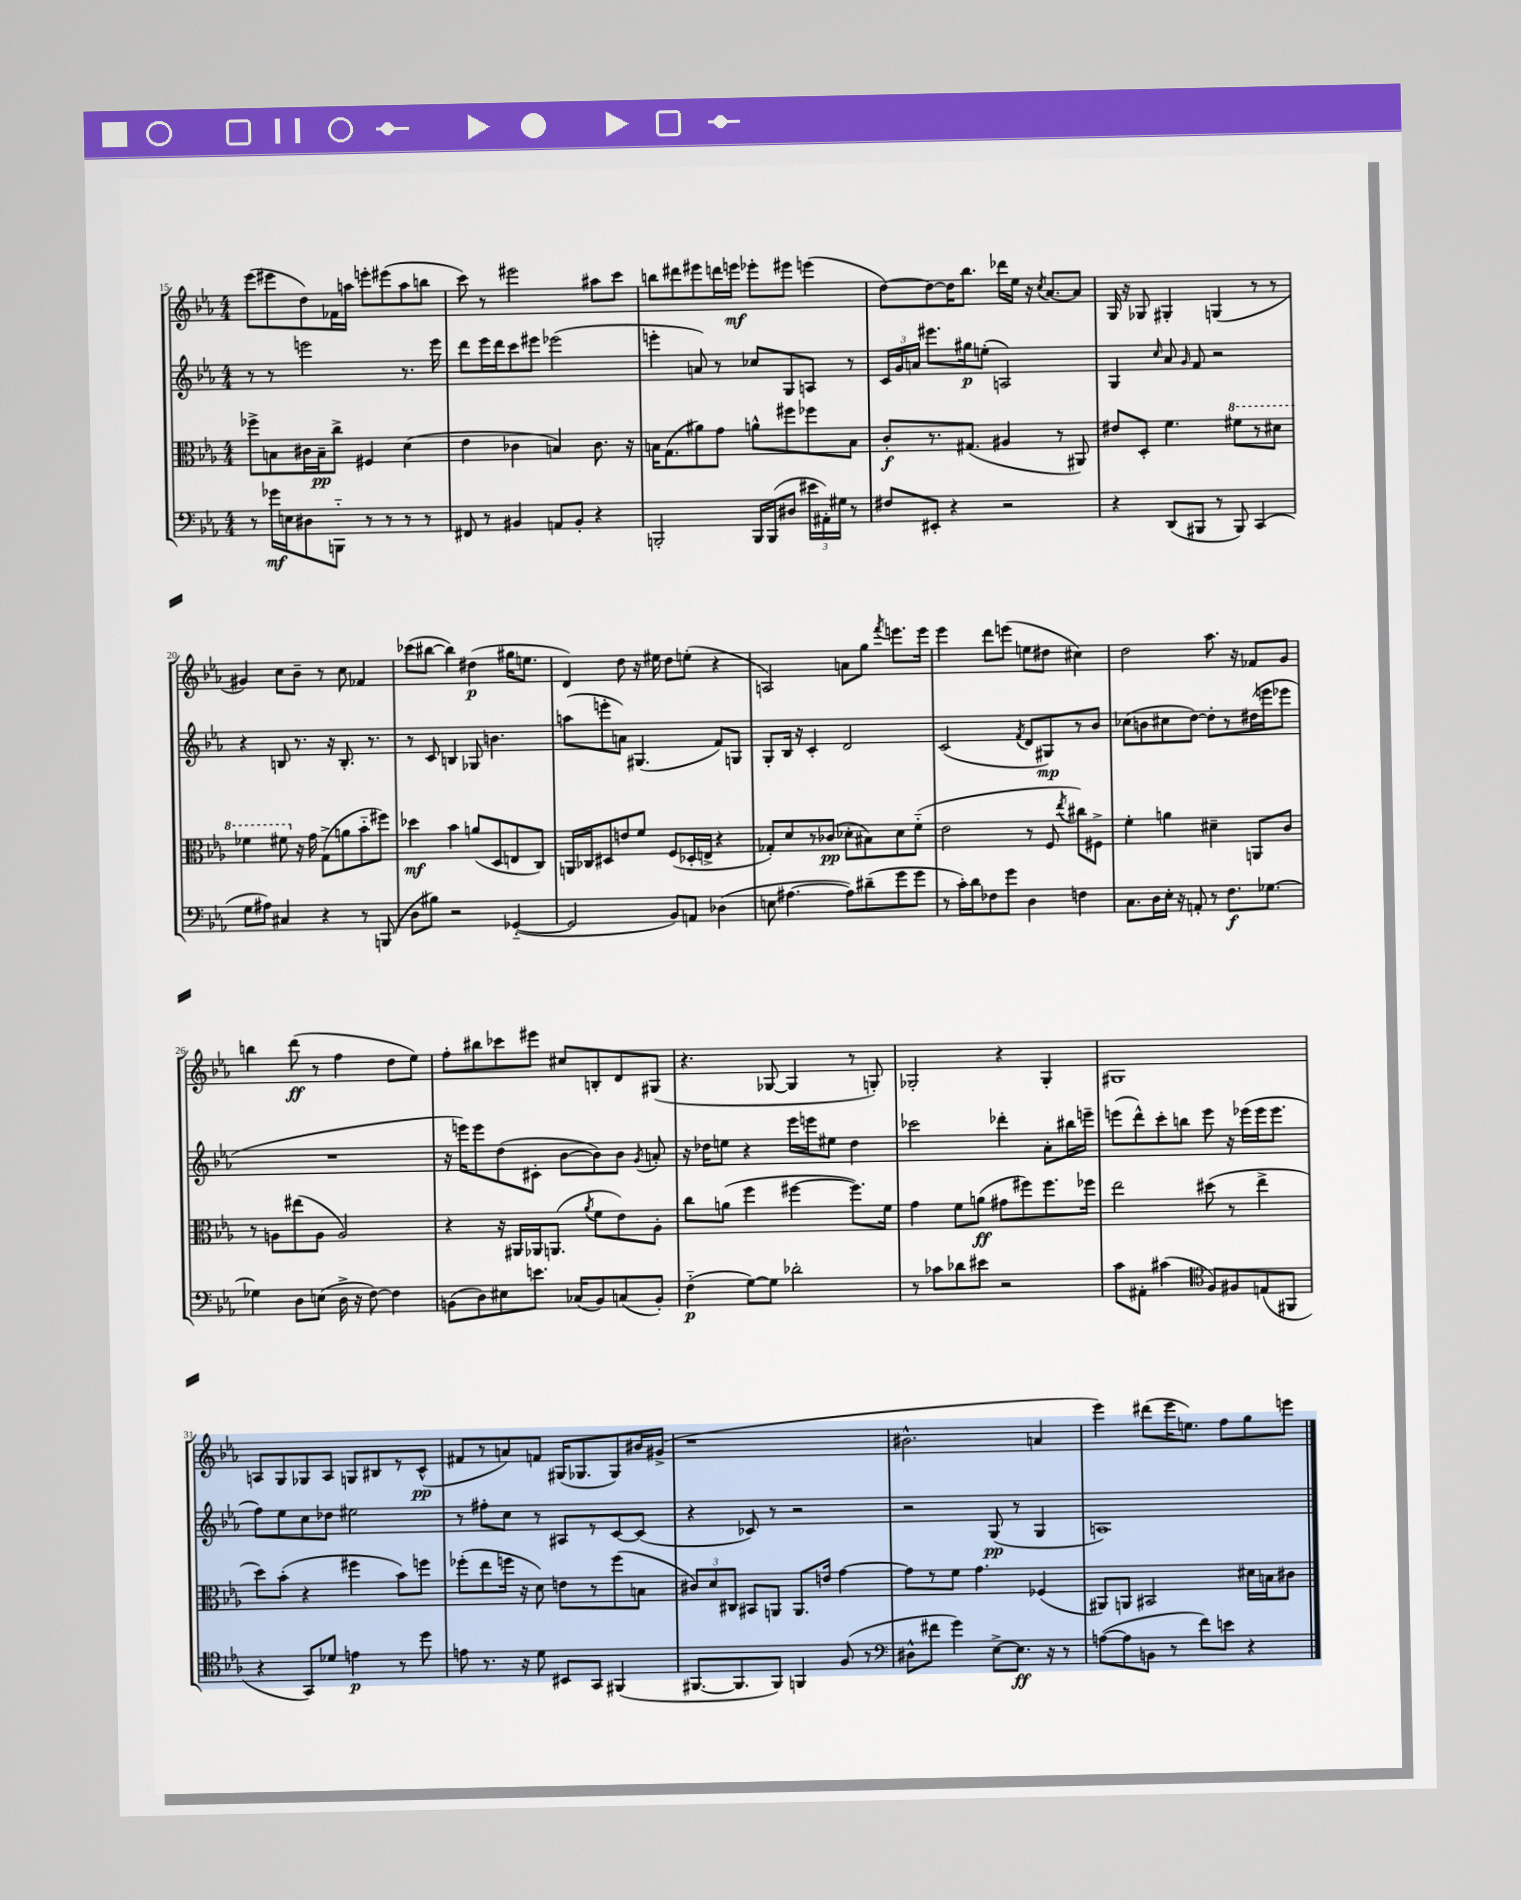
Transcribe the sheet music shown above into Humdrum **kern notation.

**kern	**kern	**kern	**kern
*staff4	*staff3	*staff2	*staff1
*clefF4	*clefC3	*clefG2	*clefG2
*k[b-e-a-]	*k[b-e-a-]	*k[b-e-a-]	*k[b-e-a-]
*M4/4	*M4/4	*M4/4	*M4/4
8r	8ff-^	8r	(8eee-
16g-	8B	8r	8eee#
16E	.	.	.
8D#	16c#	2eee	8dd)
.	16B~	.	.
8BBB'~	8cc^	.	16f-
.	.	.	16aa
8r	4F#	.	8eee'
8r	.	.	(8eee#
8r	(4d	8.r	8aa
8r	.	.	8bb
.	.	16eee	.
=	=	=	=
8FF#	4e-	8ddd	8ccc)
8r	.	16eee-	8r
.	.	16ddd	.
4BB#	4c-	8ccc	2eee#
.	.	8eee#	.
8AA	4B)	(2eee-	.
8BB#'	.	.	.
4r	8.c-	.	8aa#
.	.	.	8ccc
.	16r	.	.
=	=	=	=
2BBB'	16B	4eee'	8bb
.	(8.G	.	.
.	.	.	8ddd#
.	8a#)	8a)	8eee#
.	8g	8r	16ddd
.	.	.	16eee
16BBB	8a^^	8cc-	8eee-'
(16BBB	.	.	.
8D#	8ff#	8G	8eee#
24e#	8ff-	8A	(4eee
24AA#')	.	.	.
24G#	.	.	.
8r	8B	8r	.
=	=	=	=
8F#	8c'	24c	[8dd)
.	.	24g	.
.	.	24a	.
8EE#'	8.r	8.eee#	8dd_
4r	.	.	16dd]
.	(8.G#	16gg#	8.bb-
.	.	(8ee'	.
2r	4A#	2A)	16ddd-
.	.	.	16ee-
.	.	.	16r
.	.	.	8qcc
.	.	.	[8.a-
.	8r	.	.
.	8AA#)	.	8a-]
=	=	=	=
4r	8e#	4G	16G
.	.	.	16r
.	8D'	.	8G-
.	.	16qqcc	.
(8DD	4.f	8a-	4G#'
.	.	16qqg	.
8BBB#	.	8f	.
8r	.	2r	(4G
8BBB#)	8ff#	.	.
(4CC	8r	.	8r
.	8dd#	.	8r
=	=	=	=
8G	4ff-	4r	4g#)
8A#)	.	.	.
4C#	8ff#	8B	8cc
.	16r	8.r	8b-~
.	16g	.	.
4r	(8G^	.	8r
.	.	16r	.
.	8a	8.B'	8cc
8r	8b-'~	.	4f-
.	.	8.r	.
(8BBB	8ff#)	.	.
=	=	=	=
8D	4dd-	8r	(8ccc-
8B#)	.	8c	[8bb#
2r	4b-	4B	4bb#])
.	(8a	8G-	(4dd#
.	8D	4.b	.
([4GG-'~	8E	.	16gg#
.	.	.	8.ee
.	8C)	.	.
=	=	=	=
2GG-]	16AA	(8aa	4d)
.	16C-	.	.
.	8D#	8eee'	.
.	8e	8a)	8dd
.	8f	(4.G#	16r
.	.	.	16ee#
8BB-)	(8F	.	8dd
8AA	16D-'	.	(8ee'
.	16E^	.	.
(4D-	4r	8f)	4r
.	.	8G	.
=	=	=	=
8E	8G-')	8G'	2A)
[4.A#	8d	16B-	.
.	.	16r	.
.	8r	4c'	.
.	(8c-	.	.
8A#])	8d-'	2d	8a
(8d#~	8B#)	.	8gg
.	.	.	8qfff
8g	8d-	.	8.eee
8g	(8f'~	.	.
.	.	.	16eee
=	=	=	=
8r	2e-	(2c	4eee-
16c')	.	.	.
16d	.	.	.
8F-	.	.	8ddd
8g	.	.	(8eee
.	.	8qf	.
4D	8r	8d	8ee
.	8F	8G#)	8dd#
.	8qee-	.	.
4F	8cc#)	8r	4cc#)
.	8F#^	8b-	.
=	=	=	=
8.C	4f'	(8cc-	2dd
.	.	8b	.
16D	.	.	.
16E-'	4a	8cc#	.
16r	.	.	.
8AA'	.	[8dd)	.
8r	4d#~	8dd']	8.aa-
8.F	.	8r	.
.	.	.	16r
.	8AA	(16dd#	8f-
[8.G-	.	16eee	.
.	8c	8eee-	8g
=	=	=	=
4G-]	8r	1r	4bb
.	8A	.	.
8D	(8ee#	.	(8ddd
(8E	8A	.	8r
16D^	2A)	.	4ff
16r	.	.	.
[8F)	.	.	.
4F]	.	.	8dd
.	.	.	8ee-)
=	=	=	=
(8BB	4r	16r	8ff'
.	.	16eee)	.
8D)	.	8eee	8bb#
8E#	16r	(8dd	8ccc-
.	16AA#	.	.
8.e	16AA-	8c#'	8eee#
.	(8.AA	.	.
.	.	[8b-	8cc#
(16C-	.	.	.
.	8qa-	.	.
8BB)	8f	8b-])	8B'
(8C	8e-)	8b-	8d
.	.	8qg	.
8BB')	8A-'	8a'	(8G#
=	=	=	=
(4F'~	8cc	16r	4.r
.	.	16dd-	.
.	(8a	8ee	.
[8G)	4ff	4r	.
8G]	.	.	[8G-
2d-'	[4ff#	16eee-	4G-]
.	.	16eee	.
.	.	8ee#	.
.	8.ff#])	4dd-	8r
.	.	.	8G')
.	16f	.	.
=	=	=	=
8r	4g	2ccc-	2G-'
8c-	.	.	.
8d-	8f	.	.
8e#	(8a	.	.
2r	8g#	4ddd-'	4r
.	8ff#)	.	.
.	8.ff#	8a-'	4G-'
.	.	16bb#	.
.	16ff-	16eee~	.
=	=	=	=
8c	2ee-	(8eee	1G#
8AA#'	.	8ddd^^)	.
(4c#	.	8ccc'	.
.	.	8bb	.
*clefC4	*	*	*
8F)	(8dd#	8eee	.
8F#	8r	16r	.
.	.	(16eee-	.
(8E	4ee-^	16eee-	.
.	.	8.eee-	.
8FF#	.	.	.
=	=	=	=
4r	8dd)	8ff)	8A
.	(8b-'	8ee-	8G
8GG)	4r	8cc	8G-
8d-	.	8dd-	8A
4e	4ff#	2ee#	8G
.	.	.	8B#
8r	8b-)	.	8r
8dd	8ff	.	(8c^^
=	=	=	=
8e	(8ff-'	8r	8f#
8.r	8ee-	8ff#'	8r
.	16ff	8cc	8a)
16r	16r	.	.
8d	8d)	8r	8f
8BB#	8e	8A#	(16G#
.	.	.	8.G-
8GG	8r	8r	.
(4FF#	(8ff	[8c	8G-)
.	8B	(8c]	16b#
.	.	.	(16g#^
=	=	=	=
[8.FF#	12c#)	4r	1r
.	12d	.	.
.	12C#	.	.
8.FF#]	.	.	.
.	8BB#	8c-)	.
8FF#)	8AA	8r	.
4FF	8.AA	2r	.
.	16e	.	.
(8F	[4g	.	.
8r	.	.	.
=	=	=	=
*clefF4	*	*	*
8D#^^	8g]	2r	2.b#^^
8f#	8r	.	.
4g)	8f	.	.
.	4.g	.	.
[8E-^	.	(8G	.
8.E-]	.	8r	.
.	(4F-	4G	4a
16r	.	.	.
8r	.	.	.
=	=	=	=
([8A	8AA#)	1A)	4eee-)
8A]	8AA	.	.
8BB	2BB#	.	(8ddd#
8r	.	.	16eee-
.	.	.	8.ee)
8f)	.	.	.
8e	.	.	8ff
4r	16d#	.	8gg
.	16B	.	.
.	8c#	.	8eee
==	==	==	==
*-	*-	*-	*-
